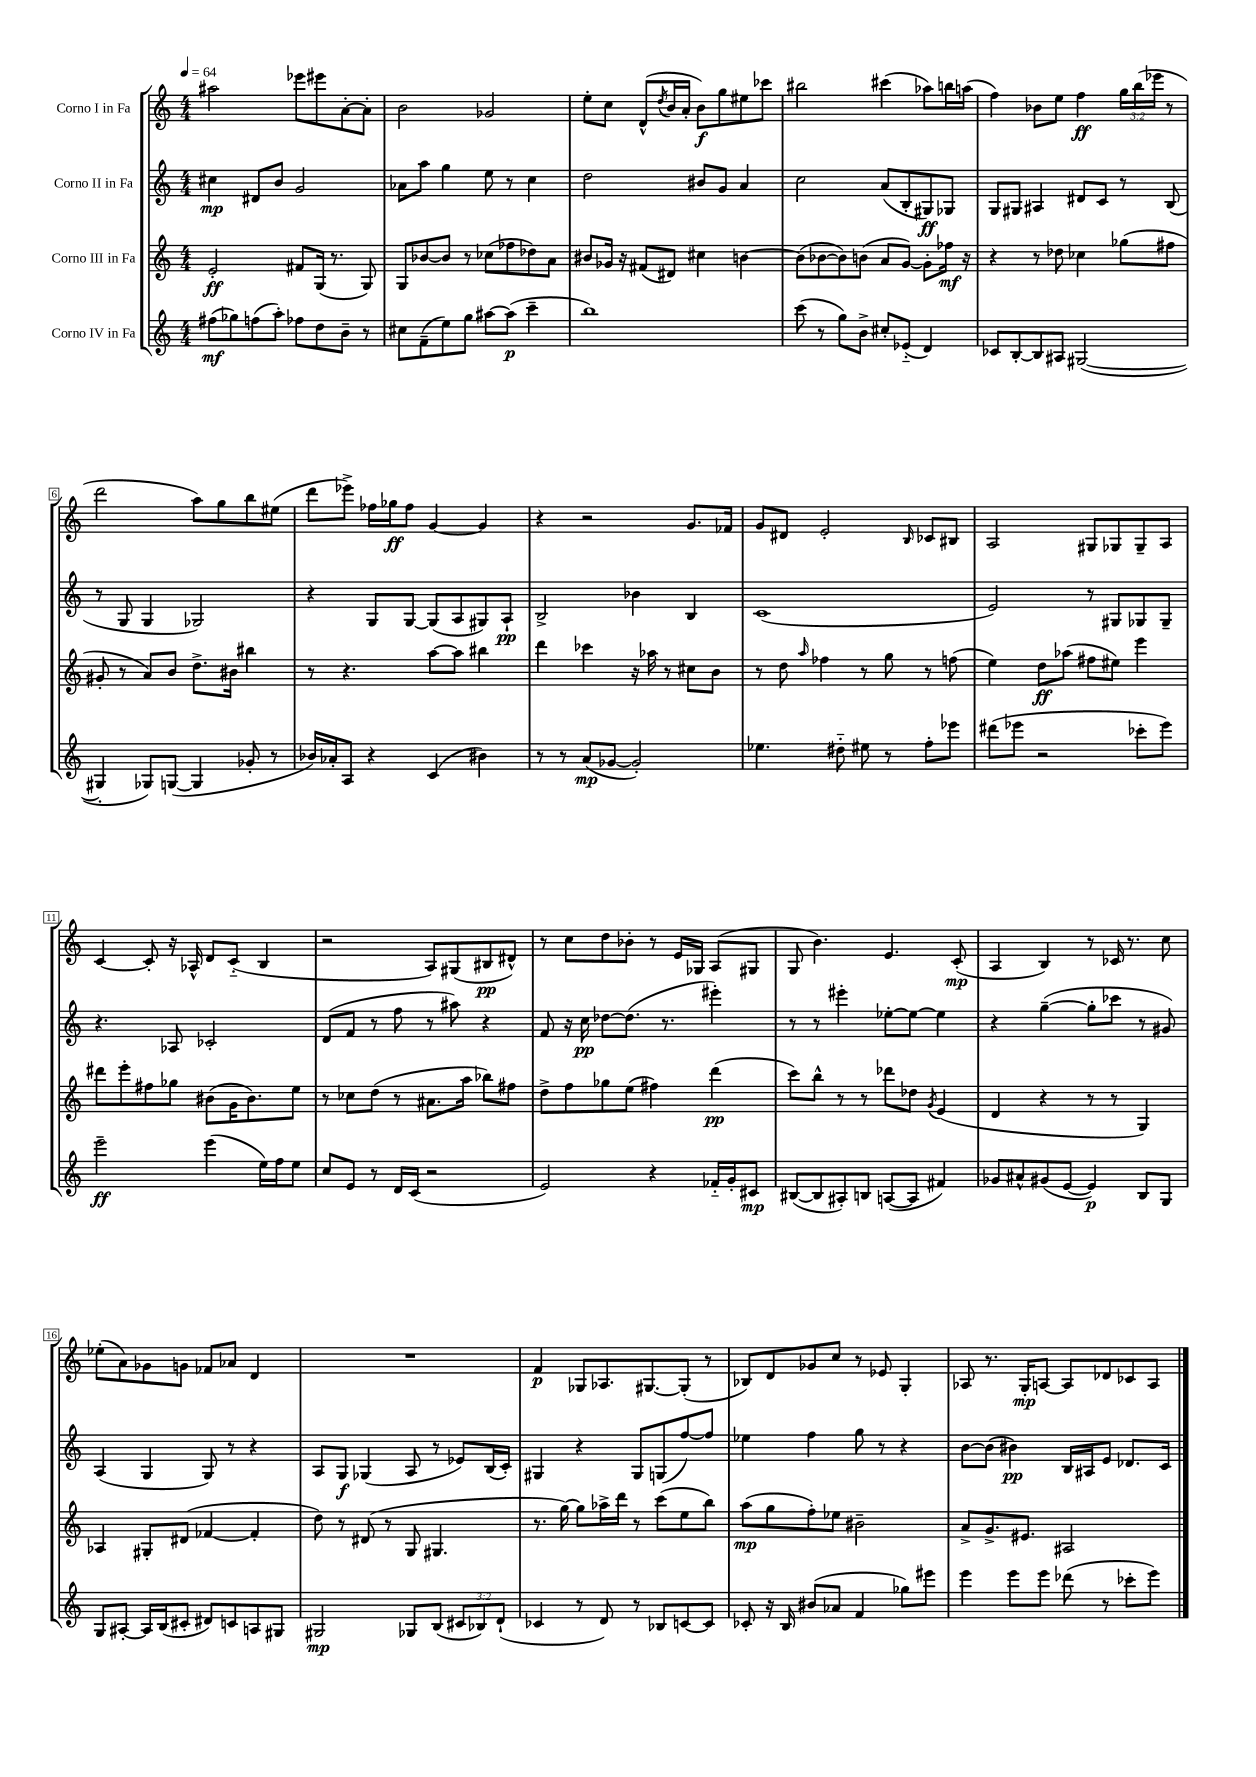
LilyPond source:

<<
\new StaffGroup <<
\new Staff = "s0" \with { instrumentName = "Corno I in Fa" } {
    \clef treble \key c \major \numericTimeSignature \time 4/4 \override Staff.TupletNumber.text = #tuplet-number::calc-fraction-text \tempo 4 = 64
    ais''2 ees'''8 eis'''8 a'8~-. a'8-. |
    b'2 ges'2 |
    e''8-. c''8 d'8-^( \acciaccatura { d''8 } b'16 a'16-. b'8\f) g''8 eis''8 ces'''8 |
    bis''2 cis'''4( aes''8) b''16 a''16( |
    f''4) bes'8 e''8 f''4\ff \tuplet 3/2 { g''16 b''16( ees'''16 } r8 |
    d'''2 a''8) g''8 b''8 eis''8( |
    d'''8 ees'''8->) fes''16 ges''16\ff fes''8 g'4~ g'4 |
    r4 r2 g'8. fes'16 |
    g'8 dis'8 e'2-. \grace { b16 } ces'8 bis8 |
    a2 gis8 ges8 ges8-- a8 |
    c'4~ c'8-. r16 aes16-^ d'8 c'8-_( b4 |
    r2 a8) gis8( bis8\pp dis'8-^) |
    r8 c''8 d''8 bes'8-. r8 e'16 ges16 a8( gis8 |
    g8 b'4.) e'4. c'8-.\mp( |
    a4 b4) r8 ces'16 r8. c''8 |
    ees''8-.( a'8) ges'8 g'8 fes'8 aes'8 d'4 |
    R1 |
    f'4\p ges8 aes8. gis8.~ gis8-.( r8 |
    bes8) d'8 ges'8 c''8 r8 ees'8 g4-. |
    aes8 r8. g16-.\mp a8~ a8 des'8 ces'8 a8 \bar "|." |
}
\new Staff = "s1" \with { instrumentName = "Corno II in Fa" } {
    \clef treble \key c \major \numericTimeSignature \time 4/4
    cis''4\mp dis'8 b'8 g'2 |
    aes'8 a''8 g''4 e''8 r8 c''4 |
    d''2 bis'8 g'8 a'4 |
    c''2 a'8( b8-. gis8\ff) ges8 |
    g8 gis8 ais4 dis'8 c'8 r8 b8( |
    r8 g8 g4 ges2) |
    r4 g8 g8~ g8( a8 gis8) a8-!\pp |
    b2-> bes'4 b4 |
    c'1( |
    e'2) r8 gis8 ges8 ges8-- |
    r4. aes8 ces'2-. |
    d'8( f'8 r8 f''8 r8 ais''8) r4 |
    f'8 r16 c''16\pp des''8~ des''8.( r8. eis'''4-.) |
    r8 r8 eis'''4-. ees''8~-. ees''8~ ees''4 |
    r4 g''4~--( g''8-. ces'''8 r8 gis'8) |
    a4( g4 g8) r8 r4 |
    a8 g8\f ges4( a8 r8 ees'8) b16( c'16-.) |
    gis4 r4 gis8 g8( f''8~) f''8 |
    ees''4 f''4 g''8 r8 r4 |
    b'8~ b'8( bis'4\pp) b16 ais16 e'8 des'8. c'16 \bar "|." |
}
\new Staff = "s2" \with { instrumentName = "Corno III in Fa" } {
    \clef treble \key c \major \numericTimeSignature \time 4/4
    e'2-.\ff fis'8 g16( r8. g8) |
    g8 bes'8~ bes'8 r8 ces''8( fes''8 des''8) a'8 |
    bis'8 ges'16 r16 fis'8( dis'8) cis''4 b'4~ |
    b'8( bes'8~ bes'8) b'8( a'8 g'8~) g'8-. fes''16\mf r16 |
    r4 r8 des''8 ces''4 ges''8( fis''8 |
    gis'8-. r8 a'8) b'8 d''8.-> bis'16 bis''4 |
    r8 r4. a''8~ a''8 bis''4 |
    d'''4 ces'''4 r16 aes''16 r8 cis''8 b'8 |
    r8 d''8 \grace { a''16 } fes''4 r8 g''8 r8 f''8( |
    e''4) d''8\ff aes''8( fis''8 eis''8) e'''4 |
    dis'''8 e'''8-. fis''8 ges''8 bis'8( g'16 bis'8.) e''8 |
    r8 ces''8 d''8( r8 ais'8. a''16 bes''8) fis''8 |
    d''8-> f''8 ges''8 e''8( fis''4) d'''4\pp( |
    c'''8) b''8-^ r8 r8 des'''8 des''8 \acciaccatura { g'8 } e'4( |
    d'4 r4 r8 r8 g4) |
    aes4 gis8-. dis'8( fes'4~ fes'4-. |
    d''8) r8 dis'8( r8 g8 gis4. |
    r8. g''16~) g''8 aes''16-> d'''16 r8 c'''8( e''8 b''8) |
    a''8\mp( g''8 f''8-.) ees''8 bis'2-- |
    a'8-> g'8.-> eis'8. ais2 \bar "|." |
}
\new Staff = "s3" \with { instrumentName = "Corno IV in Fa" } {
    \clef treble \key c \major \numericTimeSignature \time 4/4 \override Staff.TupletNumber.text = #tuplet-number::calc-fraction-text
    fis''8\mf( ges''8) f''8( a''8-.) fes''8 d''8 b'8-- r8 |
    cis''8 f'8--( e''8) g''8 ais''8~ ais''8\p( c'''4-- |
    b''1) |
    c'''8( r8 g''8) b'8-> cis''8-. ees'8-_( d'4) |
    ces'8 b8~-. b8 ais8 gis2~( |
    gis4-. ges8) g8~( g4 ges'8-. r8 |
    bes'16) aes'16-. a8 r4 c'4( bis'4) |
    r8 r8 a'8\mp( ges'8~ ges'2-.) |
    ees''4. dis''8-_ eis''8 r8 f''8-. ees'''8 |
    dis'''8( ees'''8 r2 ces'''8-. ees'''8) |
    e'''2--\ff e'''4( e''16) f''16 e''8 |
    c''8 e'8 r8 d'16 c'16( r2 |
    e'2) r4 fes'16-_ g'16-. cis'8\mp |
    bis8~( bis8 ais8-.) b8 a8~( a8 fis'4) |
    ges'8 ais'8-^ gis'8( e'8~ e'4\p) b8 g8 |
    g8 ais8~-. ais16 b16( cis'8-. dis'8) c'8 a8 gis8 |
    gis2\mp ges8 b8( \tuplet 3/2 { cis'8 bes8) d'8-!( } |
    ces'4 r8 d'8) r8 bes8 c'8~ c'8 |
    ces'8-. r16 b16 bis'8( aes'8 f'4 ges''8) eis'''8 |
    e'''4 e'''8 e'''8 des'''8( r8 ces'''8-. e'''8) \bar "|." |
}
>>
>>
\layout { \context { \Score \override BarNumber.stencil = #(make-stencil-boxer 0.1 0.3 ly:text-interface::print) } }
